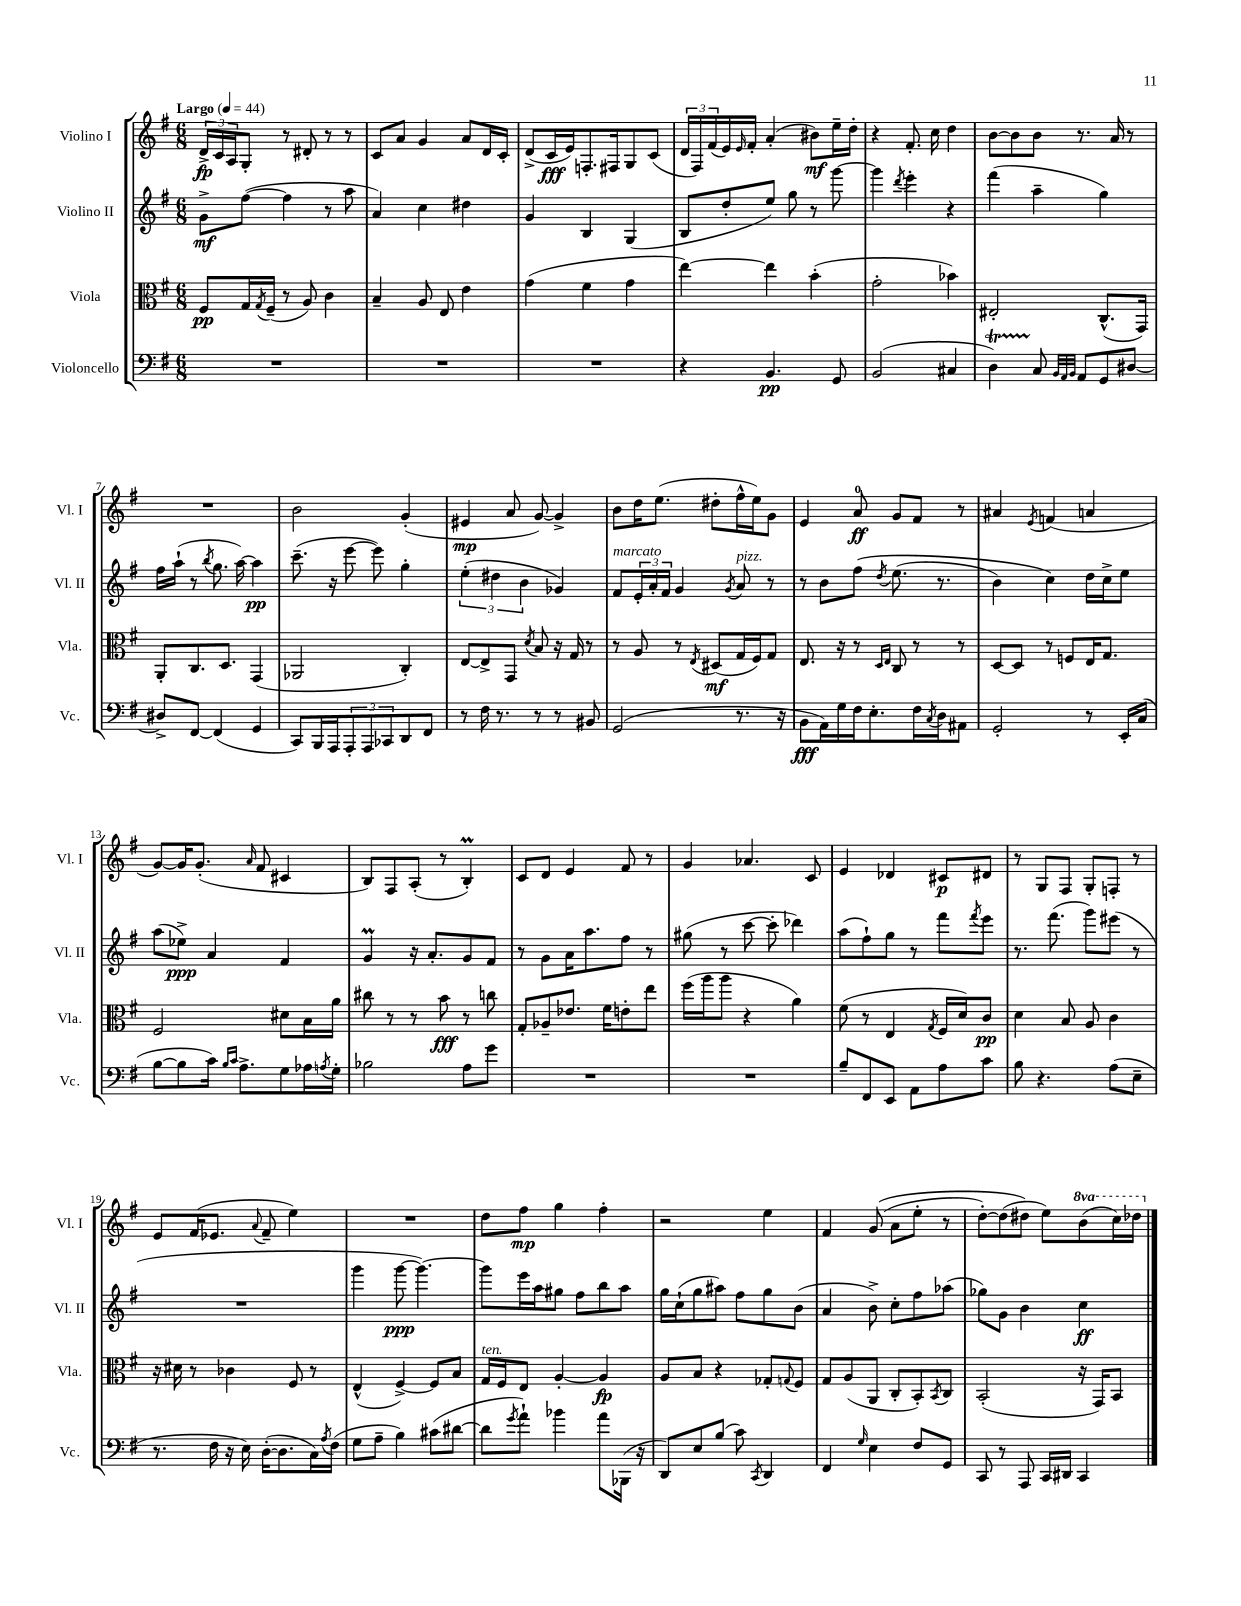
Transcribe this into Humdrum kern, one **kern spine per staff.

**kern	**dynam	**kern	**dynam	**kern	**dynam	**kern	**dynam
*part4	*part4	*part3	*part3	*part2	*part2	*part1	*part1
*staff4	*staff4	*staff3	*staff3	*staff2	*staff2	*staff1	*staff1
*I"Violoncello	*	*I"Viola	*	*I"Violino II	*	*I"Violino I	*
*I'Vc.	*	*I'Vla.	*	*I'Vl. II	*	*I'Vl. I	*
*clefF4	*	*clefC3	*	*clefG2	*	*clefG2	*
*k[f#]	*	*k[f#]	*	*k[f#]	*	*k[f#]	*
*M6/8	*	*M6/8	*	*M6/8	*	*M6/8	*
*MM44	*	*MM44	*	*MM44	*	*MM44	*
=1	=1	=1	=1	=1	=1	=1	=1
!	!	!	!	!	!	!LO:TX:a:B:t=Largo	!
2.r	.	8F#/L	pp	8g^\L	mf	24d^/LL	fp
.	.	.	.	.	.	24c/	.
.	.	.	.	.	.	24A/J	.
.	.	16G/L	.	([8ff#\J	.	8G'/J	.
.	.	8qG/	.	.	.	.	.
.	.	(16F#~/JJ	.	.	.	.	.
.	.	8r	.	4ff#\]	.	8r	.
.	.	8A/)	.	.	.	8d#X'/	.
.	.	4c\	.	8r	.	8r	.
.	.	.	.	8aa\	.	8r	.
=2	=2	=2	=2	=2	=2	=2	=2
2.r	.	4B~/	.	4a/)	.	8c/L	.
.	.	.	.	.	.	8a/J	.
.	.	8A/	.	4cc\	.	4g/	.
.	.	8E/	.	.	.	.	.
.	.	4e\	.	4dd#X\	.	8a/L	.
.	.	.	.	.	.	16d/L	.
.	.	.	.	.	.	16c'/JJ	.
=3	=3	=3	=3	=3	=3	=3	=3
2.r	.	(4g\	.	4g/	.	(8d^/L	.
.	.	.	.	.	.	16c/L	fff
.	.	.	.	.	.	16e/J)	.
.	.	4f#\	.	4B/	.	8.Fn'/	.
.	.	.	.	.	.	16F#X/k	.
.	.	4g\	.	(4G/	.	8G/	.
.	.	.	.	.	.	(8c/J	.
=4	=4	=4	=4	=4	=4	=4	=4
4r	.	[4ee\)	.	8B/L	.	24d/LL	.
.	.	.	.	.	.	24F#/)	.
.	.	.	.	.	.	(24f#/	.
.	.	.	.	8dd'/	.	16e/)	.
.	.	.	.	.	.	16qqe/	.
.	.	.	.	.	.	16f#'/JJ	.
4.BB/	pp	4ee\]	.	8ee/J)	.	(4a'/	.
.	.	.	.	8gg\	.	.	.
.	.	(4b'\	.	8r	.	8b#X\L)	mf
8GG/	.	.	.	[8ggg\	.	16ee~\L	.
.	.	.	.	.	.	16dd'\JJ	.
=5	=5	=5	=5	=5	=5	=5	=5
(2BB/	.	2g'\	.	4ggg\]	.	4r	.
.	.	.	.	8qddd/	.	.	.
.	.	.	.	4eee'\	.	8.f#'/	.
.	.	.	.	.	.	16cc\	.
4C#X/	.	4b-X\)	.	4r	.	4dd\	.
=6	=6	=6	=6	=6	=6	=6	=6
4DT\)	.	2E#X'/	.	(4fff#\	.	[8b\L	.
.	.	.	.	.	.	8b\]	.
8C/	.	.	.	4aa~\	.	8b\J	.
32qqBB/LLL	.	.	.	.	.	.	.
32qqAA/	.	.	.	.	.	.	.
32qqBB/JJJ	.	.	.	.	.	.	.
8AA/L	.	.	.	.	.	8.r	.
8GG/	.	(8.C^^/L	.	4gg\)	.	.	.
.	.	.	.	.	.	16a/	.
[8D#X/J	.	.	.	.	.	8r	.
.	.	16GG/Jk)	.	.	.	.	.
!!LO:LB:g=z
=7	=7	=7	=7	=7	=7	=7	=7
8D#X^/L]	.	8AA'/L	.	16ff#\LL	.	2.r	.
.	.	.	.	(16aa`\JJ	.	.	.
[8FF#/J	.	8.C/	.	8r	.	.	.
.	.	.	.	8qbb/	.	.	.
(4FF#/]	.	.	.	8.gg\	.	.	.
.	.	8.D/J	.	.	.	.	.
.	.	.	.	[16aa\)	.	.	.
4GG/	.	(4GG/	.	4aa\]	pp	.	.
=8	=8	=8	=8	=8	=8	=8	=8
8CC/L)	.	2AA-X/	.	(8.ccc~\	.	2b\	.
16BBB/L	.	.	.	.	.	.	.
16AAA/J	.	.	.	16r	.	.	.
12AAA'/	.	.	.	[8eee\	.	.	.
12AAA/	.	.	.	.	.	.	.
.	.	.	.	8eee\])	.	.	.
12CC-X/	.	.	.	.	.	.	.
8DD/	.	4C'/)	.	4gg'\	.	(4g'/	.
8FF#/J	.	.	.	.	.	.	.
=9	=9	=9	=9	=9	=9	=9	=9
8r	.	[8E/L	.	(6ee'\	.	4e#X/	mp
16F#\	.	8E^/]	.	.	.	.	.
.	.	.	.	6dd#X\	.	.	.
8.r	.	.	.	.	.	.	.
.	.	8GG/J	.	.	.	8a/	.
.	.	.	.	6b\	.	.	.
.	.	8qd/	.	.	.	.	.
8r	.	8B/	.	.	.	[8g/)	.
8r	.	16r	.	4g-X/)	.	4g^/]	.
.	.	16G/	.	.	.	.	.
8BB#X/	.	8r	.	.	.	.	.
=10	=10	=10	=10	=10	=10	=10	=10
!	!	!	!	!LO:TX:a:i:t=marcato	!	!	!
(2GG/	.	8r	.	8f#/L	.	8b\L	.
.	.	8A/	.	24e'/L	.	16dd\K	.
.	.	.	.	24a'/	.	.	.
.	.	.	.	.	.	(8.ee\J	.
.	.	.	.	24f#/JJ	.	.	.
.	.	8r	.	4g/	.	.	.
.	.	8qE/	.	.	.	.	.
.	.	(8D#X/L	mf	.	.	8dd#X'\L	.
.	.	.	.	8qg/	.	.	.
!	!	!	!	!LO:TX:a:i:t=pizz.	!	!	!
8.r	.	16G/L	.	8a/	.	16ff#^^\L	.
.	.	16F#/J)	.	.	.	16ee\J)	.
.	.	8G/J	.	8r	.	8g\J	.
16r	.	.	.	.	.	.	.
=11	=11	=11	=11	=11	=11	=11	=11
8BB\L	fff	8.E/	.	8r	.	4e/	.
16AA\L)	.	.	.	8b\L	.	.	.
16G\	.	16r	.	.	.	.	.
16F#\J	.	8r	.	(8ff#\J	.	8a/	ff
8.E'\	.	.	.	.	.	.	.
.	.	16qqD/LL	.	.	.	.	.
.	.	16qqE/JJ	.	8qdd/	.	.	.
.	.	8C/	.	(8.ee\	.	8g/L	.
16F#\L	.	8r	.	.	.	8f#/J	.
8qC/	.	.	.	.	.	.	.
16D\J	.	.	.	8.r	.	.	.
8AA#X\J	.	8r	.	.	.	8r	.
=12	=12	=12	=12	=12	=12	=12	=12
2GG'/	.	[8D/L	.	4b\)	.	4a#X/	.
.	.	8D/J]	.	.	.	.	.
.	.	.	.	.	.	8qe/	.
.	.	8r	.	4cc\)	.	(4fn/	.
.	.	8Fn/L	.	.	.	.	.
8r	.	16E/K	.	16dd\LL	.	4an/	.
.	.	8.G/J	.	16cc^\J	.	.	.
16EE'/LL	.	.	.	8ee\J	.	.	.
(16C/JJ	.	.	.	.	.	.	.
!!LO:LB:g=z
=13	=13	=13	=13	=13	=13	=13	=13
[8B\L	.	2F#/	.	(8aa\L	.	[8g/L)	.
8B\]	.	.	.	8ee-X^\J)	ppp	16g/K]	.
.	.	.	.	.	.	(8.g'/J	.
16c\Jk)	.	.	.	4a/	.	.	.
16qqB/LL	.	.	.	.	.	.	.
16qqc/JJ	.	.	.	.	.	.	.
8.A^\L	.	.	.	.	.	.	.
.	.	.	.	.	.	16qqa/	.
.	.	.	.	.	.	8f#/	.
8G\	.	8d#X\L	.	4f#/	.	4c#X/	.
16A-X\L	.	16B\L	.	.	.	.	.
8qAn/	.	.	.	.	.	.	.
16G'\JJ	.	16a\JJ	.	.	.	.	.
=14	=14	=14	=14	=14	=14	=14	=14
2B-X\	.	8cc#X\	.	4gM/	.	8B/L)	.
.	.	8r	.	.	.	8F#/	.
.	.	8r	.	16r	.	(8A'/J	.
.	.	.	.	8.a'/L	.	.	.
.	.	8b\	fff	.	.	8r	.
8A\L	.	8r	.	8g/	.	4Bm'/)	.
8g\J	.	8ccn\	.	8f#/J	.	.	.
=15	=15	=15	=15	=15	=15	=15	=15
2.r	.	8G'/L	.	8r	.	8c/L	.
.	.	8A-X~/	.	8g\L	.	8d/J	.
.	.	8.e-X/J	.	16a\K	.	4e/	.
.	.	.	.	8.aa\	.	.	.
.	.	16f#\KL	.	.	.	.	.
.	.	8en'\	.	8ff#\J	.	8f#/	.
.	.	8ee\J	.	8r	.	8r	.
=16	=16	=16	=16	=16	=16	=16	=16
2.r	.	(16ff#\LL	.	(8gg#X\	.	4g/	.
.	.	16aa\J	.	.	.	.	.
.	.	8aa\J	.	8r	.	.	.
.	.	4r	.	[8ccc\	.	4.a-X/	.
.	.	.	.	8ccc'\]	.	.	.
.	.	4a\)	.	4ddd-X\)	.	.	.
.	.	.	.	.	.	8c/	.
=17	=17	=17	=17	=17	=17	=17	=17
8B~/L	.	(8f#\	.	(8aa\L	.	4e/	.
8FF#/	.	8r	.	8ff#`\)	.	.	.
8EE/J	.	4E/	.	8gg\J	.	4d-X/	.
8AA\L	.	.	.	8r	.	.	.
.	.	8qG/	.	.	.	.	.
8A\	.	16F#/LL	.	8fff#\L	.	8c#X/L	p
.	.	16d/J)	.	.	.	.	.
.	.	.	.	8qfff#/	.	.	.
8c\J	.	8c/J	pp	8eee\J	.	8d#X/J	.
=18	=18	=18	=18	=18	=18	=18	=18
8B\	.	4d\	.	8.r	.	8r	.
4.r	.	.	.	.	.	8G/L	.
.	.	.	.	(8.fff#\	.	.	.
.	.	8B/	.	.	.	8F#/J	.
.	.	8A/	.	8ggg\L)	.	8G'/L	.
(8A\L	.	4c\	.	(8eee#X\J	.	8Fn'/J	.
8E~\J	.	.	.	8r	.	8r	.
!!LO:LB:g=z
=19	=19	=19	=19	=19	=19	=19	=19
8.r	.	16r	.	2.r	.	8e/L	.
.	.	16d#X\	.	.	.	.	.
.	.	8r	.	.	.	(16f#/K	.
16F#\	.	.	.	.	.	8.e-X/J	.
16r	.	4c-X\	.	.	.	.	.
16E\)	.	.	.	.	.	.	.
.	.	.	.	.	.	8qqa/	.
([16D'\KL	.	.	.	.	.	8f#~/	.
8.D\]	.	.	.	.	.	.	.
.	.	8F#/	.	.	.	4ee\)	.
16C\L)	.	8r	.	.	.	.	.
8qA/	.	.	.	.	.	.	.
(16F#\JJ	.	.	.	.	.	.	.
=20	=20	=20	=20	=20	=20	=20	=20
8G\L	.	(4E^^/	.	4ggg\	.	2.r	.
8A~\J	.	.	.	.	.	.	.
4B\)	.	[4F#^/)	.	[8ggg\	ppp	.	.
.	.	.	.	4.ggg\_)	.	.	.
(8c#X\L	.	8F#/L]	.	.	.	.	.
[8d#X\J	.	8B/J	.	.	.	.	.
=21	=21	=21	=21	=21	=21	=21	=21
!	!	!LO:TX:a:i:t=ten.	!	!	!	!	!
8d#\L]	.	16G/LL	.	8ggg\L]	.	8dd\L	.
.	.	16F#/J	.	.	.	.	.
8qg/	.	.	.	.	.	.	.
8a`\J)	.	8E/J	.	16eee\L	.	8ff#\J	mp
.	.	.	.	16aa\J	.	.	.
4b-X\	.	[4A'/	.	8gg#X\J	.	4gg\	.
.	.	.	.	8ff#\L	.	.	.
8a\L	.	4A/]	fp	8bb\	.	4ff#'\	.
(16BBB-X\Jk	.	.	.	8aa\J	.	.	.
16r	.	.	.	.	.	.	.
=22	=22	=22	=22	=22	=22	=22	=22
8DD/L)	.	8A/L	.	16gg\LL	.	2r	.
.	.	.	.	(16cc`\J	.	.	.
8E/	.	8B/J	.	8gg\	.	.	.
(8B/J	.	4r	.	8aa#X\J)	.	.	.
8c\)	.	.	.	8ff#\L	.	.	.
8qCC/	.	.	.	.	.	.	.
4DD/	.	8G-X'/L	.	8gg\	.	4ee\	.
.	.	8qqGn/	.	.	.	.	.
.	.	8F#/J	.	(8b\J	.	.	.
=23	=23	=23	=23	=23	=23	=23	=23
4FF#/	.	8G/L	.	4a/	.	4f#/	.
.	.	(8A/	.	.	.	.	.
16qqG/	.	.	.	.	.	.	.
4E\	.	8AA/J	.	8b^\)	.	((8g/	.
.	.	8C'/L	.	8cc'\L	.	8a\L	.
8F#/L	.	8BB'/)	.	8ff#\	.	8ee'\J	.
.	.	8qBB/	.	.	.	.	.
8GG/J	.	8C/J	.	(8aa-X\J	.	8r	.
=24	=24	=24	=24	=24	=24	=24	=24
8CC/	.	(2BB'/	.	8gg-X\L)	.	[8dd'\L)	.
8r	.	.	.	8g\J	.	(8dd\]	.
8AAA/	.	.	.	4b\	.	8dd#X\J)	.
16CC/LL	.	.	.	.	.	8ee\L)	.
16DD#X/JJ	.	.	.	.	.	.	.
*	*	*	*	*	*	*8va	*
4CC/	.	16r	.	4cc\	ff	(8bb\	.
.	.	16GG/KL)	.	.	.	.	.
.	.	8BB/J	.	.	.	16ccc\L)	.
.	.	.	.	.	.	16ddd-X\JJ	.
*	*	*	*	*	*	*X8va	*
==	==	==	==	==	==	==	==
*-	*-	*-	*-	*-	*-	*-	*-
